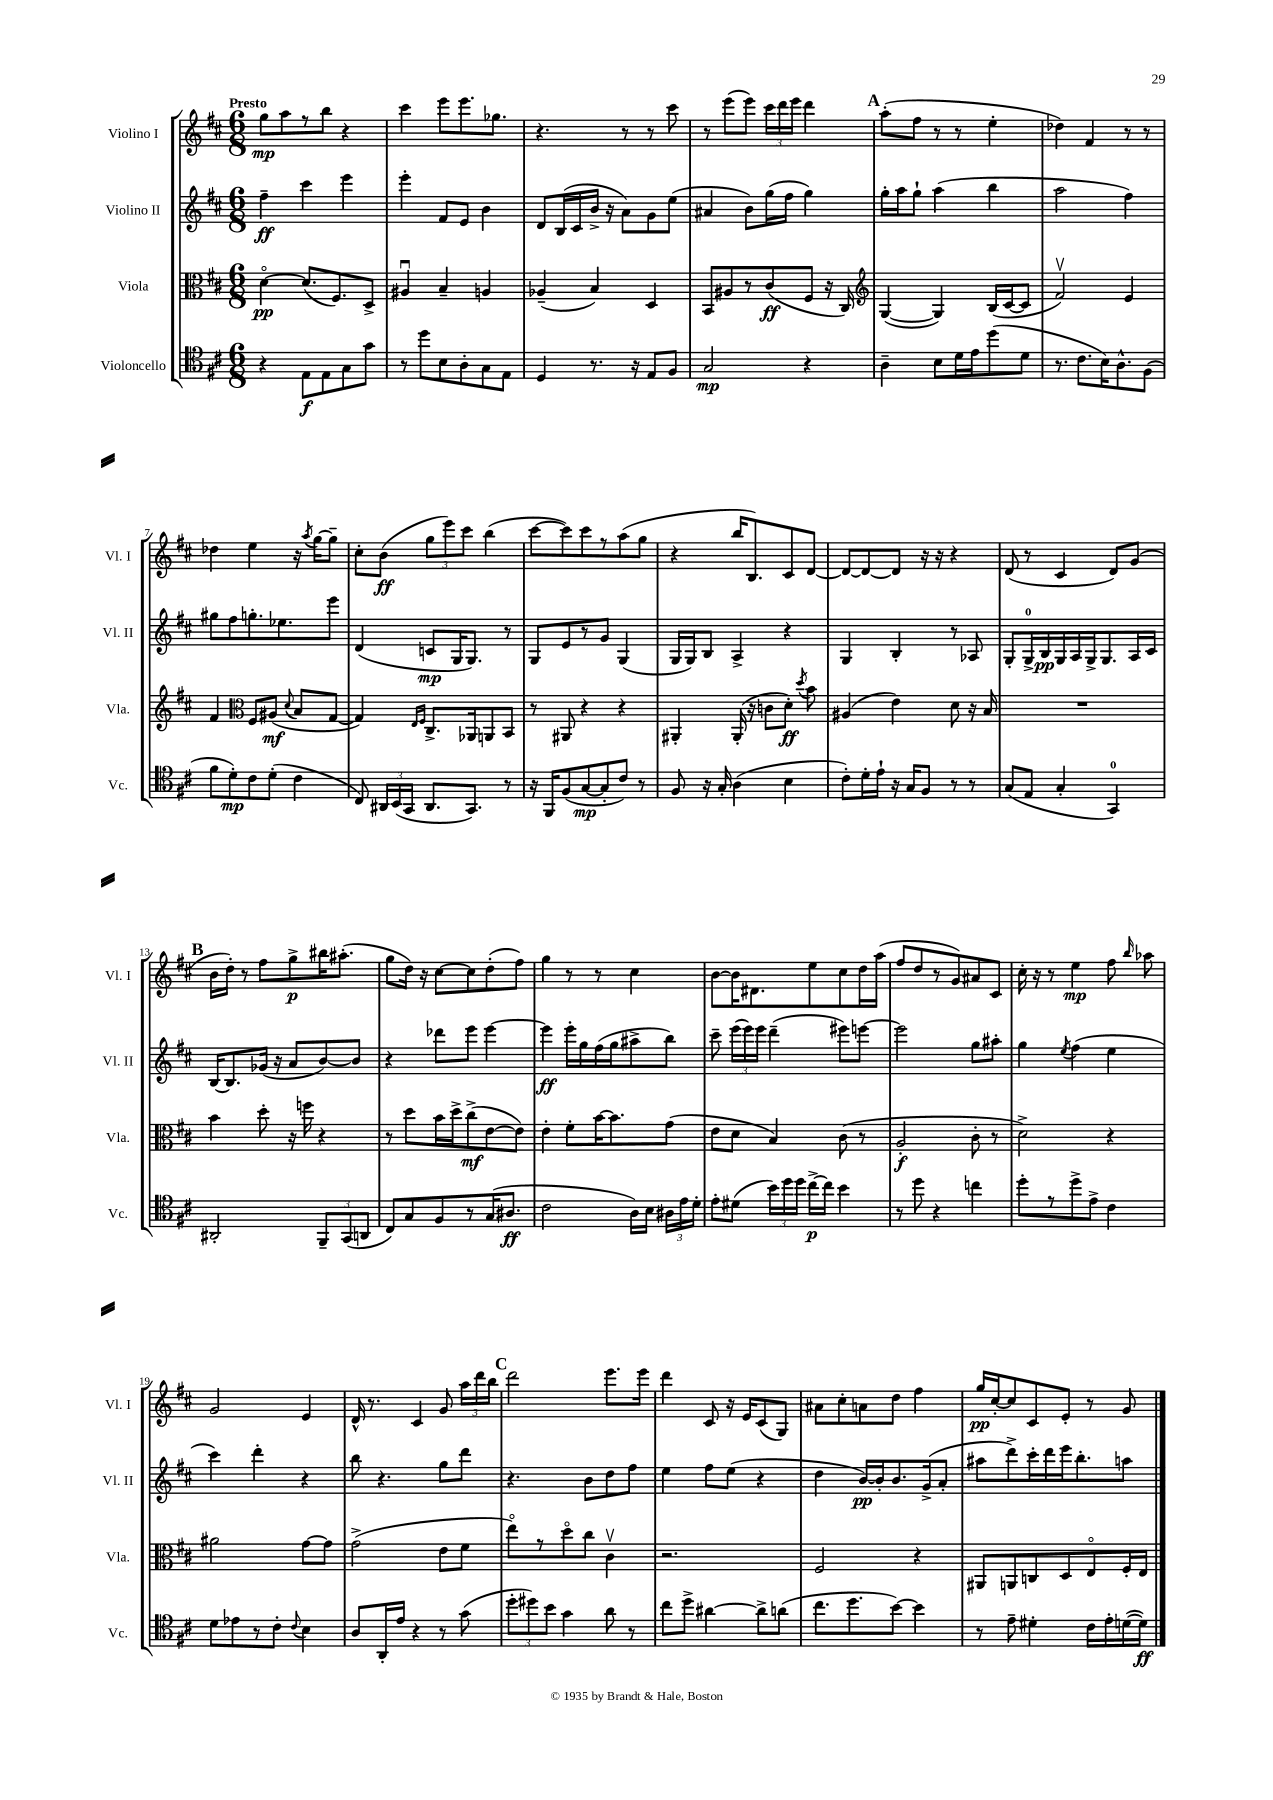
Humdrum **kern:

**kern	**kern	**kern	**kern
*staff4	*staff3	*staff2	*staff1
*clefC4	*clefC3	*clefG2	*clefG2
*k[f#c#]	*k[f#c#]	*k[f#c#]	*k[f#c#]
*M6/8	*M6/8	*M6/8	*M6/8
4r	[4do\	4ff#~\	8gg\L
.	.	.	8aa\
8E\L	(8.d/]L	4ccc#\	8r
8E\	.	.	8bb\J
.	8.F#/)	.	.
8G\	.	4eee\	4r
8g\J	8D^/J	.	.
=	=	=	=
8r	4A#u/	4eee'\	4ccc#\
8dd\L	.	.	.
8B\	4B~/	8f#/L	8eee\L
8A'\	.	8e/J	8.eee\
8G\	4A/	4b\	.
.	.	.	8.gg-\J
8E\J	.	.	.
=	=	=	=
4D/	(4A-~/	8d/L	4.r
.	.	(16B/L	.
.	.	16c#/	.
8.r	4B/)	16b^/JJ	.
.	.	16r	.
.	.	8a\L)	8r
16r	.	.	.
8E/L	4D/	8g\	8r
8F#/J	.	(8ee\J	8ccc#\
=	=	=	=
2G/	8BB/L	4a#/	8r
.	8A#/	.	(8eee\L
.	8r	8b\L)	8eee\J)
.	(8c#/	(16gg\L	24ccc#\LL
.	.	.	24ddd\
.	.	16ff#\JJ	.
.	.	.	24eee\JJ
4r	8F#/J	4gg\)	4ddd\
.	16r	.	.
.	16C#/)	.	.
=	=	=	=
*	*clefG2	*	*
4A~\	([4G/	16gg'\LL	(8aa'\L
.	.	16aa\J	.
.	.	8gg`\J	8ff#\J
8B\L	4G/])	(4aa\	8r
16d\L	.	.	8r
16e\J	.	.	.
(8dd\	(16B/LL	4bb\	4ee'\
.	[16c#/J	.	.
8d\J	8c#/]J	.	.
=	=	=	=
8.r	2f#v/)	2aa\	4dd-\)
8.c#\L	.	.	.
.	.	.	4f#/
16B\K)	.	.	.
8.A^^\	.	.	.
.	4e/	4ff#\)	8r
(8F#\J	.	.	8r
=	=	=	=
8f#\L	4f#/	8gg#\L	4dd-\
8d'\)	.	8ff#\	.
*	*clefC3	*	*
8c#\	8F#/L	8.gg'\	4ee\
(8d'\J	(8A#/J	.	.
.	.	8.ee-\	.
.	8qqd/	.	.
4c#\	8B/L	.	16r
.	.	.	8qaa/
.	.	.	[16gg\LK
.	[8G/J	8eee\J	8gg~\]J
=	=	=	=
8C#/)	4G/])	(4d/	8cc#'\L
24AA#/LL	.	.	(8b\J
(24BB/	.	.	.
24GG/JJ	.	.	.
.	16qqE/LL	.	.
.	16qqF#/JJ	.	.
8.AA#/L	8.C#^/L	8c/L	12gg\L
.	.	.	12eee\)
.	.	16G/K	.
.	.	.	12ccc#\J
8.GG/J)	16AA-/k	8.G/J)	.
.	8AA/	.	(4bb\
8r	8BB/J	8r	.
=	=	=	=
16r	8r	8G/L	[8ccc#\L
16FF#/LK	.	.	.
(8F#/	8AA#/	8e/	8ccc#\])
[8G/	4r	8r	8ccc#\
8G'/]	.	8g/J	8r
8c#/J)	4r	(4G/	(8aa\
8r	.	.	8gg\J
=	=	=	=
8F#/	4AA#'/	16G/LL	4r
.	.	16G/J)	.
16r	.	8B/J	.
16G'/	.	.	.
(4A\	(16AA#'/	4A^/	16bb/LK
.	16r	.	8.B/)
.	8c\L	.	.
4B\	8d'\J)	4r	8c#/
.	8qdd/	.	.
.	8b\	.	[8d/J
=	=	=	=
8c#'\L)	(4A#/	4G/	8d/_L
16d'\L	.	.	8d/_
16e`\JJ	.	.	.
16r	4e\)	4B'/	8d/]J
16G/LK	.	.	.
8F#/J	.	.	16r
.	.	.	16r
8r	8d\	8r	4r
8r	16r	8A-/	.
.	16B/	.	.
=	=	=	=
(8G/L	2.r	8G'/L	(8d/
8E/J	.	16G^/L	8r
.	.	16B/	.
4G'/	.	16G/	4c#/
.	.	16A/	.
.	.	16G^/J	.
.	.	8.G/	.
4GG/)	.	.	8d/L)
.	.	16A/L	(8g/J
.	.	16c#/JJ	.
=	=	=	=
2AA#'/	4b\	[16B/LK	16b\LL
.	.	8.B/]	16dd'\JJ)
.	.	.	8r
.	8dd'\	(16g-/Jk	8ff#\L
.	.	16r	.
.	16r	8a/L	8gg^\
.	16ff\	.	.
12FF#~/L	4r	[8b/)	16bb#\K
.	.	.	(8.aa#'\J
(12GG/	.	.	.
.	.	8b/]J	.
12AA/J	.	.	.
=	=	=	=
8C#/L)	8r	4r	8gg\L
8G/	8dd\L	.	16dd\Jk)
.	.	.	16r
8F#/	16b\L	8ddd-\L	[8cc#\L
.	16dd^\J	.	.
8r	(8cc#^\	8eee\J	8cc#\]
(16G/K	[8e\	[4eee\	(8dd'\
8.A#/J	.	.	.
.	8e\]J)	.	8ff#\J)
=	=	=	=
2c#\	4e'\	4eee\]	4gg\
.	8f#'\L	16eee'\LL	8r
.	.	16gg\	.
.	[16b\K	(16ff#\	8r
.	8.b\]	16gg\J	.
16A\LL)	.	8aa#^\	4cc#\
16B\JJ	.	.	.
24A#\LL	(8g\J	8bb\J)	.
24e\	.	.	.
24d'\JJ	.	.	.
=	=	=	=
8e'\L	8e\L	8ccc#~\	[8b\L
(8d#\J	8d\J	(24eee\LL	16b\]K
.	.	24eee\)	.
.	.	.	8.d#\
.	.	24eee\JJ	.
24b\LL)	4B/)	(4ddd~\	.
24dd\	.	.	.
24dd\JJ	.	.	.
[16cc#^\LL	.	.	8ee\
16cc#\]JJ	.	.	.
4b\	(8c#\	8eee#\L)	8cc#\
.	8r	[8eee\J	16dd\L
.	.	.	(16aa\JJ
=	=	=	=
8r	2A'/	2eee\]	8ff#/L
8dd\	.	.	8dd/
4r	.	.	8r
.	.	.	8g/)
4cc\	8c#'\	8gg\L	8a#/
.	8r	8aa#'\J	8c#/J
=	=	=	=
8dd'\L	2d^\)	4gg\	16cc#'\
.	.	.	16r
8r	.	.	8r
.	.	8qee/	.
8dd^\	.	(4ff#\	4ee\
8e^\J	.	.	.
4c#\	4r	4ee\	8ff#\
.	.	.	16qqbb/
.	.	.	8aa-\
=	=	=	=
8d\L	2a#\	4ccc#\)	2g/
8e-\	.	.	.
8r	.	4ddd'\	.
8c#'\J	.	.	.
8qqc#/	.	.	.
4B\	[8g\L	4r	4e/
.	8g\]J	.	.
=	=	=	=
8A/L	(2g^\	8bb\	16d^^/
.	.	.	8.r
16AA'/L	.	4.r	.
16e/JJ	.	.	.
4r	.	.	4c#/
8r	8e\L	8gg\L	8g/
(8g\	8f#\J	8ddd\J	24aa\LL
.	.	.	24ddd\
.	.	.	24bb\JJ
=	=	=	=
12dd'\L	8eeo\L)	4.r	2ddd\
12dd#\)	.	.	.
.	8r	.	.
12b\J	.	.	.
4g\	8ddo\	.	.
.	8cc#\J	8b\L	.
8a\	4c#v\	8dd\	8.eee\L
8r	.	8ff#\J	.
.	.	.	16eee\Jk
=	=	=	=
8cc#\L	2.r	4ee\	4ddd\
8dd^\J	.	.	.
[4a#\	.	8ff#\L	8c#/
.	.	(8ee\J	16r
.	.	.	16e/LK
8a#^\]L	.	4r	(8c#/
(8a\J	.	.	8G/J)
=	=	=	=
8.cc#\L	2F#/	4dd\	8a#\L
.	.	.	8cc#'\
8.dd\	.	.	.
.	.	[16b/LL)	8a\
.	.	16b'/]J	.
[8b\J)	.	8.b/	8dd\J
4b\]	4r	.	4ff#\
.	.	(16g^/k	.
.	.	8a'/J	.
=	=	=	=
8r	8AA#/L	8aa#\L	16gg/LL
.	.	.	[16cc#'/J
8e~\	8AA/	8ddd^\)	8cc#/]
4d#'\	8C/	16ccc#'\L	8c#/
.	.	16ddd\	.
.	8D/	16eee\J	8e'/J
.	.	8.bb'\	.
16c#\LL	8Eo/	.	8r
16e'\	.	.	.
([16d\	16F#'/L	8aa\J	8g/
16d\]JJ)	16E/JJ	.	.
==	==	==	==
*-	*-	*-	*-
